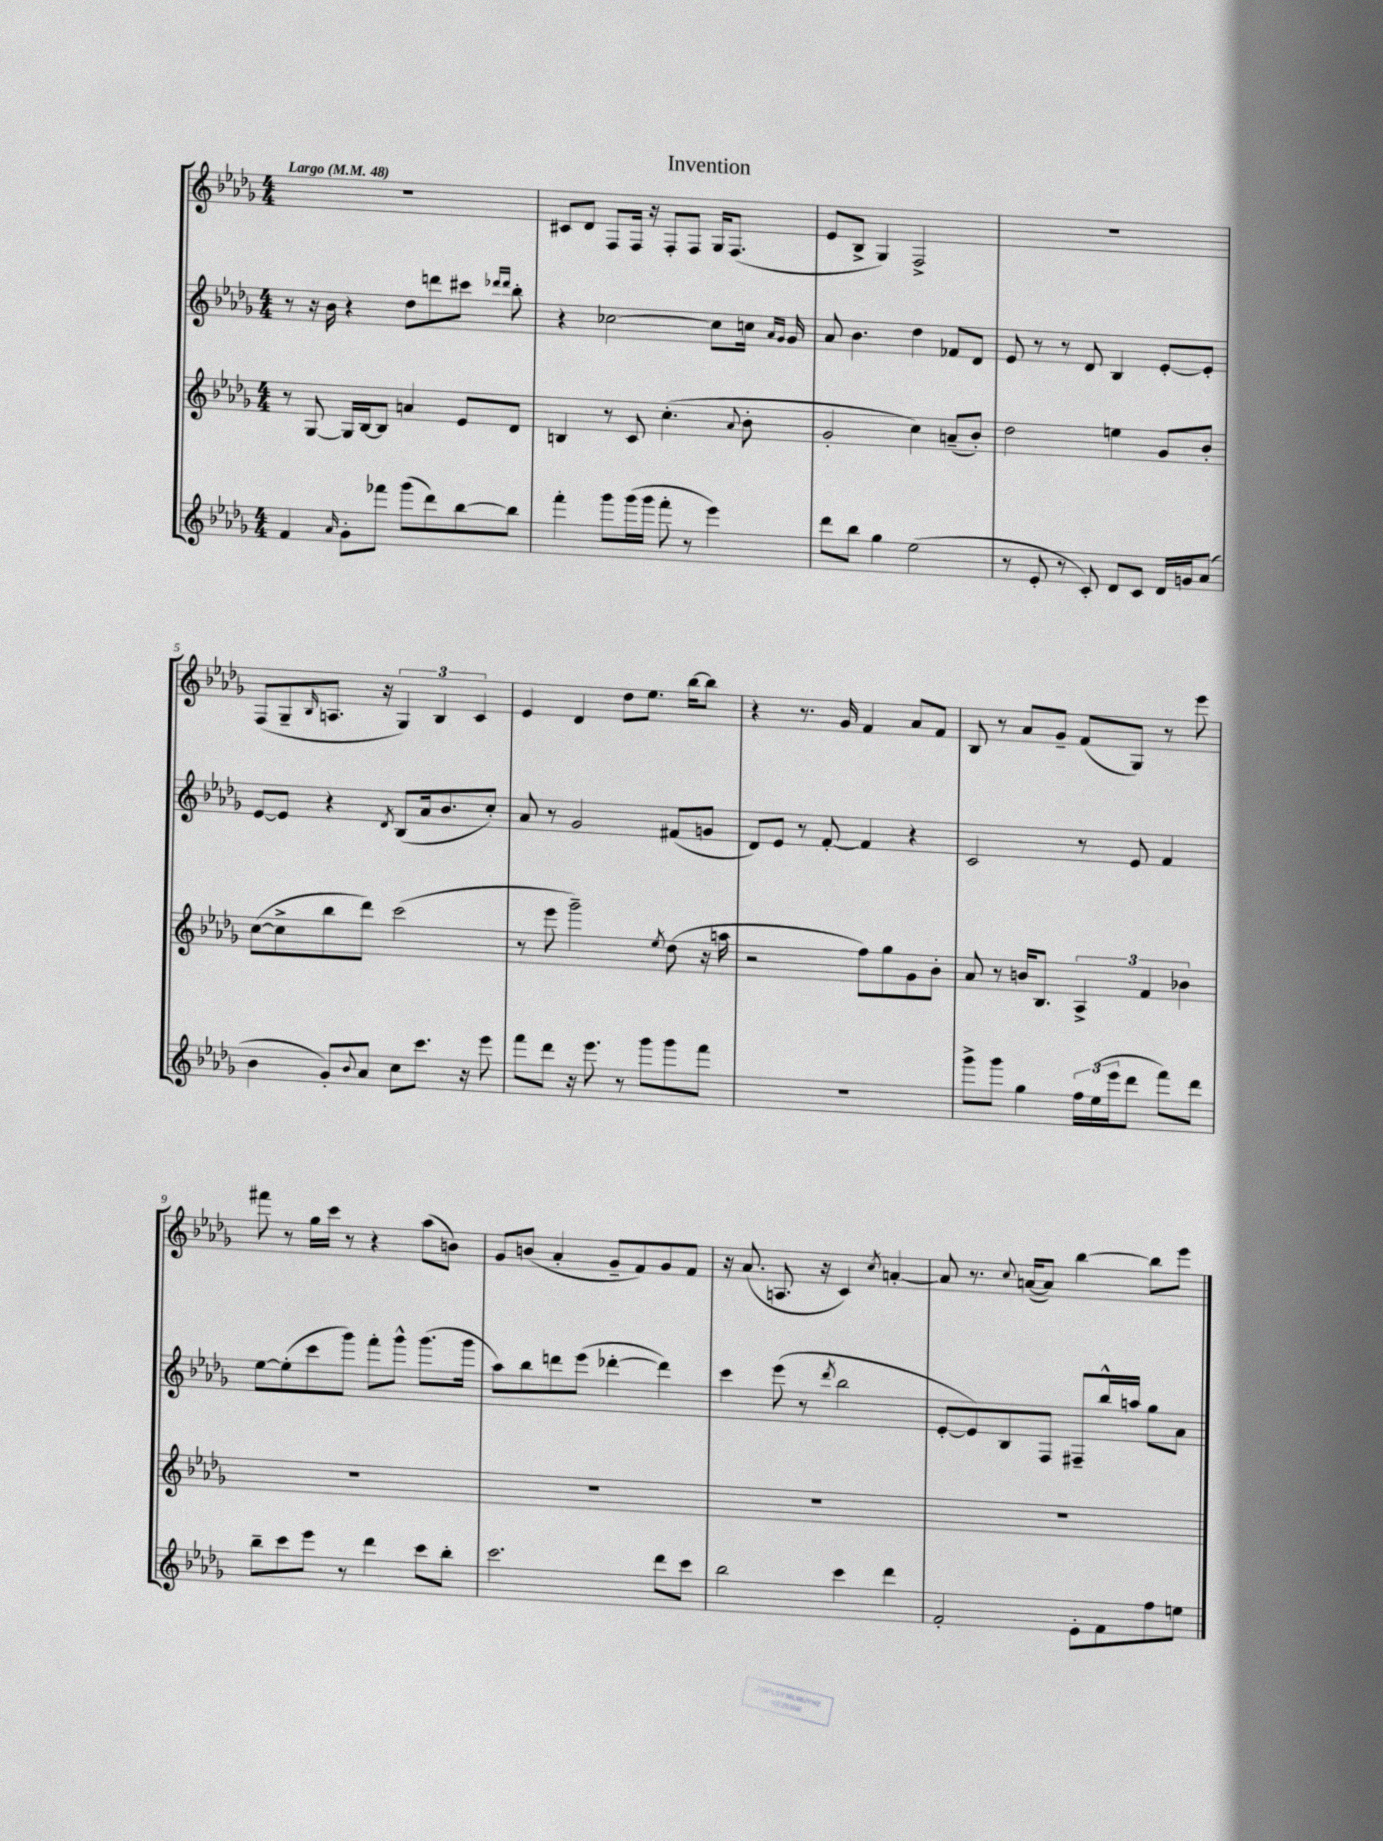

**kern	**kern	**kern	**kern
*staff4	*staff3	*staff2	*staff1
*clefG2	*clefG2	*clefG2	*clefG2
*k[b-e-a-d-g-]	*k[b-e-a-d-g-]	*k[b-e-a-d-g-]	*k[b-e-a-d-g-]
*M4/4	*M4/4	*M4/4	*M4/4
*MM48	*MM48	*MM48	*MM48
4f	8r	8r	1r
.	[8G-	16r	.
.	.	16b-	.
16qqa-	.	.	.
8g-'	16G-]	4r	.
.	[16B-	.	.
8fff-	8B-]	.	.
(8ggg-	4a	8dd-	.
8ddd-)	.	8ddd	.
[8bb-	8e-	8ccc#	.
.	.	16qqddd-	.
.	.	16qqddd-	.
8bb-]	8d-	8bb-'	.
=	=	=	=
4fff'	4B	4r	8c#
.	.	.	8d-
8ggg-	8r	[2cc-	8F
(16ggg-	8c	.	16F
16ggg-	.	.	16r
8fff'	(4.cc'	.	8F'
8r	.	.	8F
4eee-)	.	8cc-]	16G-
.	.	.	(8.F
.	8qqa-	.	.
.	8b-'	16cc	.
.	.	16qqa-	.
.	.	16qqg-	.
.	.	16g-	.
=	=	=	=
8ddd-	2g-'	8a-	8e-
8bb-	.	4.b-	8B-^
4gg-	.	.	4G-)
(2ee-	4cc)	4dd-	2F^
.	(8a~	8f-	.
.	8b-')	8d-	.
=	=	=	=
8r	2dd-	8e-	1r
8e-'	.	8r	.
8r	.	8r	.
8c')	.	8d-	.
8d-	4ee	4B-	.
8c	.	.	.
16d-	8g-	[8e-'	.
16g	.	.	.
(8a-	8b-'	8e-']	.
=	=	=	=
4b-	([8cc	[8e-	(8F
.	8cc^]	8e-]	8G-~
.	.	.	16qqB-
8g-')	8bb-	4r	8.A
8qqb-	.	.	.
8a-	8ddd-)	.	.
.	.	.	16r
.	.	8qd-	.
8cc	(2ccc	(8B-	6G-)
8.ccc	.	16a-	.
.	.	.	6B-
.	.	8.b-	.
16r	.	.	.
.	.	.	6c
8eee-	.	8cc')	.
=	=	=	=
8fff	8r	8a-	4e-
8ddd-	8eee-	8r	.
16r	2ggg-~)	2g-	4d-
8.eee-	.	.	.
8r	.	.	8dd-
8ggg-	.	.	8.ee-
.	8qee-	.	.
8ggg-	(8dd-	(8f#	.
.	.	.	[16bb-
8fff	16r	8g	8bb-]
.	16aa	.	.
=	=	=	=
1r	2r	8d-)	4r
.	.	8e-	.
.	.	8r	8.r
.	.	[8f'	.
.	.	.	16g-
.	8ff)	4f]	4f
.	8gg-	.	.
.	8g-	4r	8a-
.	8b-'	.	8f
=	=	=	=
8ggg-^	8a-	2c	8B-
8ggg-	8r	.	8r
4gg-	16b	.	8a-
.	8.B-	.	.
.	.	.	8g-~
24ff	6A-^	8r	(8f
(24ee-	.	.	.
24eee-	.	.	.
8ddd-	.	8e-	8G-)
.	6f	.	.
8fff)	.	4f	8r
.	6b-	.	.
8ddd-	.	.	8eee-
=	=	=	=
8bb-~	1r	[8ee-	8fff#
8ccc	.	(8ee-']	8r
8eee-	.	8ccc	16gg-
.	.	.	16ccc
8r	.	8ggg-)	8r
4ddd-	.	8fff'	4r
.	.	8ggg-^^	.
8ccc	.	(8.ggg-	(8aa-
8bb-'	.	.	8b)
.	.	16ggg-	.
=	=	=	=
2.ccc	1r	8aa-)	8g-
.	.	8bb-	(8b
.	.	8ddd	4a-'
.	.	(8eee-	.
.	.	[4ddd-'	8g-~
.	.	.	8f)
8ddd-	.	4ddd-])	8g-
8ccc	.	.	8f
=	=	=	=
2bb-	1r	4ccc	16r
.	.	.	(8.a-
.	.	(8eee-	8.A
.	.	8r	.
.	.	.	16r
.	.	8qddd-	.
4ccc	.	2bb-	4c)
.	.	.	8qcc
4ddd-	.	.	[4a'
=	=	=	=
2f'	1r	[8e-'	8a]
.	.	8e-])	8.r
.	.	8B-	.
.	.	.	8qqcc
.	.	.	([16a
.	.	8F	8a])
8e-'	.	8F#~	[4bb-
8f	.	16bb-^^	.
.	.	16aa	.
8ff	.	8gg-	8bb-]
8ee	.	8a-	8eee-
==	==	==	==
*-	*-	*-	*-
